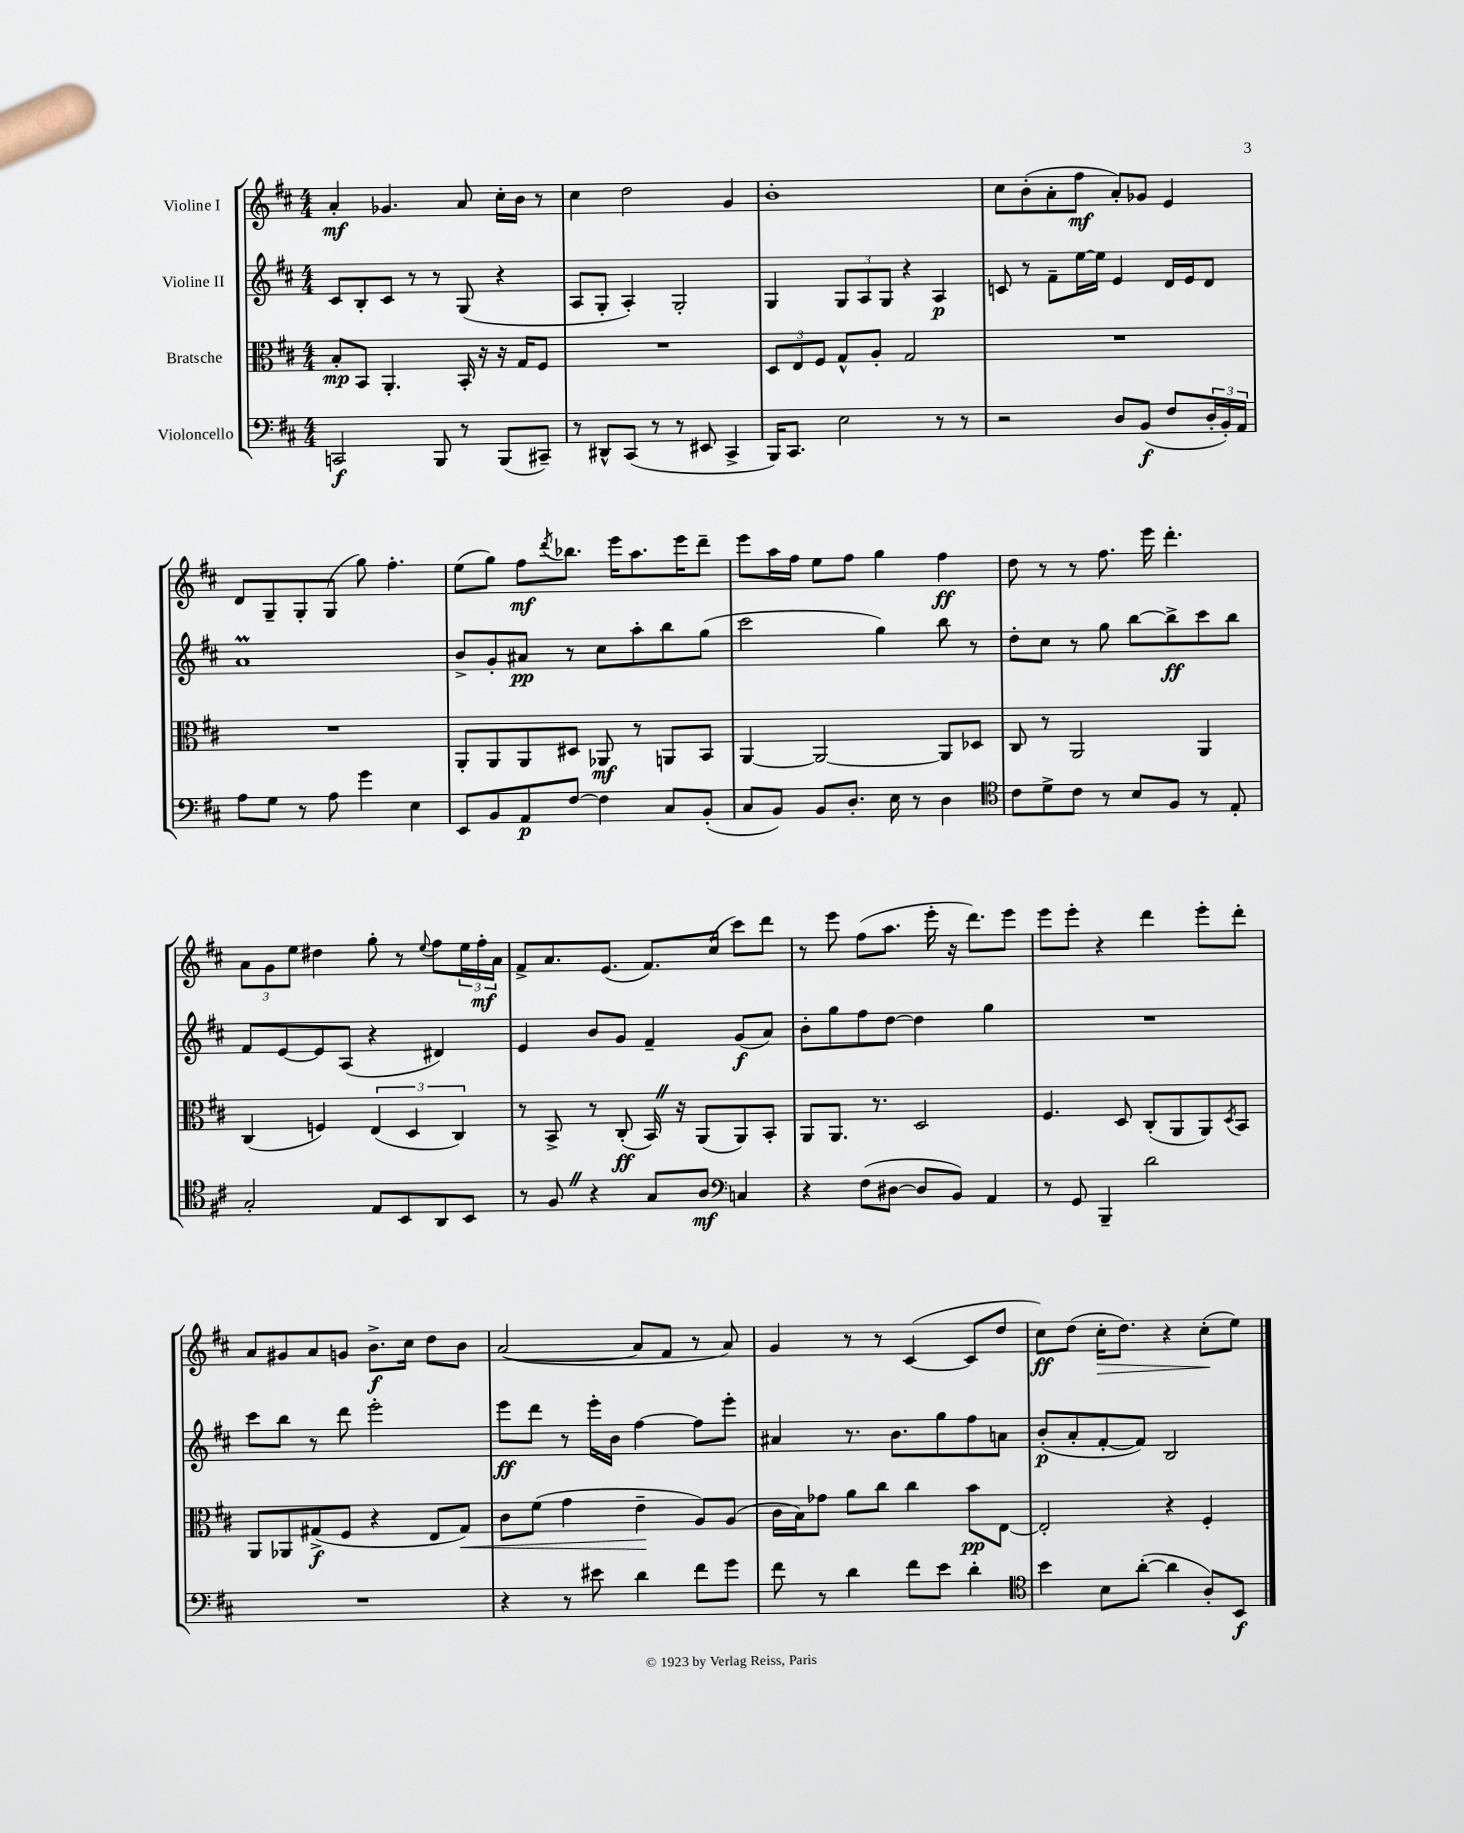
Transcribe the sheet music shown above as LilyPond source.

<<
\new StaffGroup <<
\new Staff = "s0" \with { instrumentName = "Violine I" } {
    \clef treble \key d \major \numericTimeSignature \time 4/4
    a'4-.\mf ges'4. a'8 cis''16-. b'16 r8 |
    cis''4 d''2 g'4 |
    b'1-. |
    cis''8 b'8-.( a'8-. fis''8\mf a'8-.) ges'8 e'4 |
    d'8 g8-- g8-. g8( g''8) fis''4.-. |
    e''8( g''8) fis''8\mf \acciaccatura { d'''8 } bes''8. e'''16 a''8. e'''16 d'''8-- |
    e'''8 a''16 fis''16 e''8 fis''8 g''4 fis''4\ff |
    d''8 r8 r8 fis''8. e'''16 d'''4.-. |
    \tuplet 3/2 { a'8 g'8 e''8 } dis''4 g''8-. r8 \appoggiatura { e''8 } fis''8 \tuplet 3/2 { e''16 fis''16-.\mf a'16 } |
    fis'8-> a'8. e'8.( fis'8.) cis''16( cis'''8) d'''8 |
    r8 e'''8 fis''8( a''8. e'''16-. r16 d'''8.) e'''8 |
    e'''8 e'''8-. r4 d'''4 e'''8-. d'''8-. |
    a'8 gis'8 a'8 g'8 b'8.->\f cis''16 d''8 b'8 |
    a'2~( a'8 fis'8 r8 a'8) |
    g'4 r8 r8 cis'4~( cis'8 d''8 |
    cis''8\ff) d''8( cis''16-.\> d''8.) r4 cis''8-.\!( e''8) \bar "|." |
}
\new Staff = "s1" \with { instrumentName = "Violine II" } {
    \clef treble \key d \major \numericTimeSignature \time 4/4
    cis'8 b8-. cis'8 r8 r8 g8( r4 |
    a8 g8-. a4-.) g2-. |
    g4 \tuplet 3/2 { g8 a8 g8 } r4 a4\p |
    c'8 r8 fis'8-- e''16~ e''16 e'4 d'16 e'16 d'8 |
    a'1\prall |
    b'8-> g'8-. ais'8\pp r8 cis''8 a''8-. b''8 g''8( |
    cis'''2 g''4) b''8 r8 |
    d''8-. cis''8 r8 g''8 b''8~ b''8->\ff cis'''8 b''8 |
    fis'8 e'8~ e'8 a8( r4 dis'4) |
    e'4 b'8 g'8 fis'4-- g'8\f( a'8) |
    b'8-. g''8 fis''8 d''8~ d''4 g''4 |
    R1 |
    cis'''8 b''8 r8 d'''8 e'''2-. |
    e'''8\ff d'''8 r8 e'''16-. b'16 fis''4~ fis''8 e'''8-. |
    ais'4 r8. b'8. g''8 fis''8 a'8 |
    b'8-.\p( a'8-. fis'8~-. fis'8) b2 \bar "|." |
}
\new Staff = "s2" \with { instrumentName = "Bratsche" } {
    \clef alto \key d \major \numericTimeSignature \time 4/4
    b8-.\mp b,8 a,4.-. b,16-. r16 r16 g16 fis8 |
    R1 |
    \tuplet 3/2 { d8 e8 fis8 } g8-^ a8-. g2 |
    R1 |
    R1 |
    a,8-. a,8 a,8 dis8 aes,8\mf r8 a,8 b,8 |
    a,4~ a,2~ a,8 des8 |
    cis8 r8 a,2 a,4 |
    cis4( f4) \tuplet 3/2 { e4( d4 cis4) } |
    r8 b,8-> r8 cis8-.\ff( b,16) \once \override BreathingSign.text = \markup { \musicglyph "scripts.caesura.straight" } \breathe r16 a,8( a,8) b,8-. |
    a,8 a,8. r8. d2 |
    fis4. d8 cis8-.( a,8 a,8) \acciaccatura { d8 } b,8 |
    a,8 aes,8 gis8->\f( fis8 r4 e8 gis8\<) |
    cis'8 fis'8( g'4 e'4--\! a8) a8( |
    cis'16 b16) ges'8 a'8 cis''8 cis''4 b'8\pp e8~ |
    e2-. r4 fis4-. \bar "|." |
}
\new Staff = "s3" \with { instrumentName = "Violoncello" } {
    \clef bass \key d \major \numericTimeSignature \time 4/4
    c,2\f b,,8 r8 b,,8( cis,8--) |
    r8 dis,8-^ cis,8( r8 r8 eis,8 cis,4-> |
    b,,16) cis,8. e2 r8 r8 |
    r2 d8 b,8\f( fis8 \tuplet 3/2 { d16-. b,16-.) a,16 } |
    a8 g8 r8 a8 g'4 e4 |
    e,8 b,8 a,8\p fis8~ fis4 cis8 b,8-.( |
    cis8 b,8) b,8 d8.-. e16 r8 d4 |
    \clef tenor cis'8 d'8-> cis'8 r8 b8 fis8 r8 e8-. |
    g2-. e8 b,8 a,8 b,8 |
    r8 fis8 \once \override BreathingSign.text = \markup { \musicglyph "scripts.caesura.straight" } \breathe r4 g8 a8\mf \clef bass c4 |
    r4 fis8( dis8~ dis8 b,8) a,4 |
    r8 g,8 b,,4-- d'2 |
    R1 |
    r4 r8 eis'8 d'4 fis'8 g'8 |
    fis'8 r8 d'4 fis'8 e'8 d'4-. |
    \clef tenor b'4 b8 a'8~-.( a'4 a8-.) b,8\f \bar "|." |
}
>>
>>
\layout { \context { \Score \remove "Bar_number_engraver" } }
